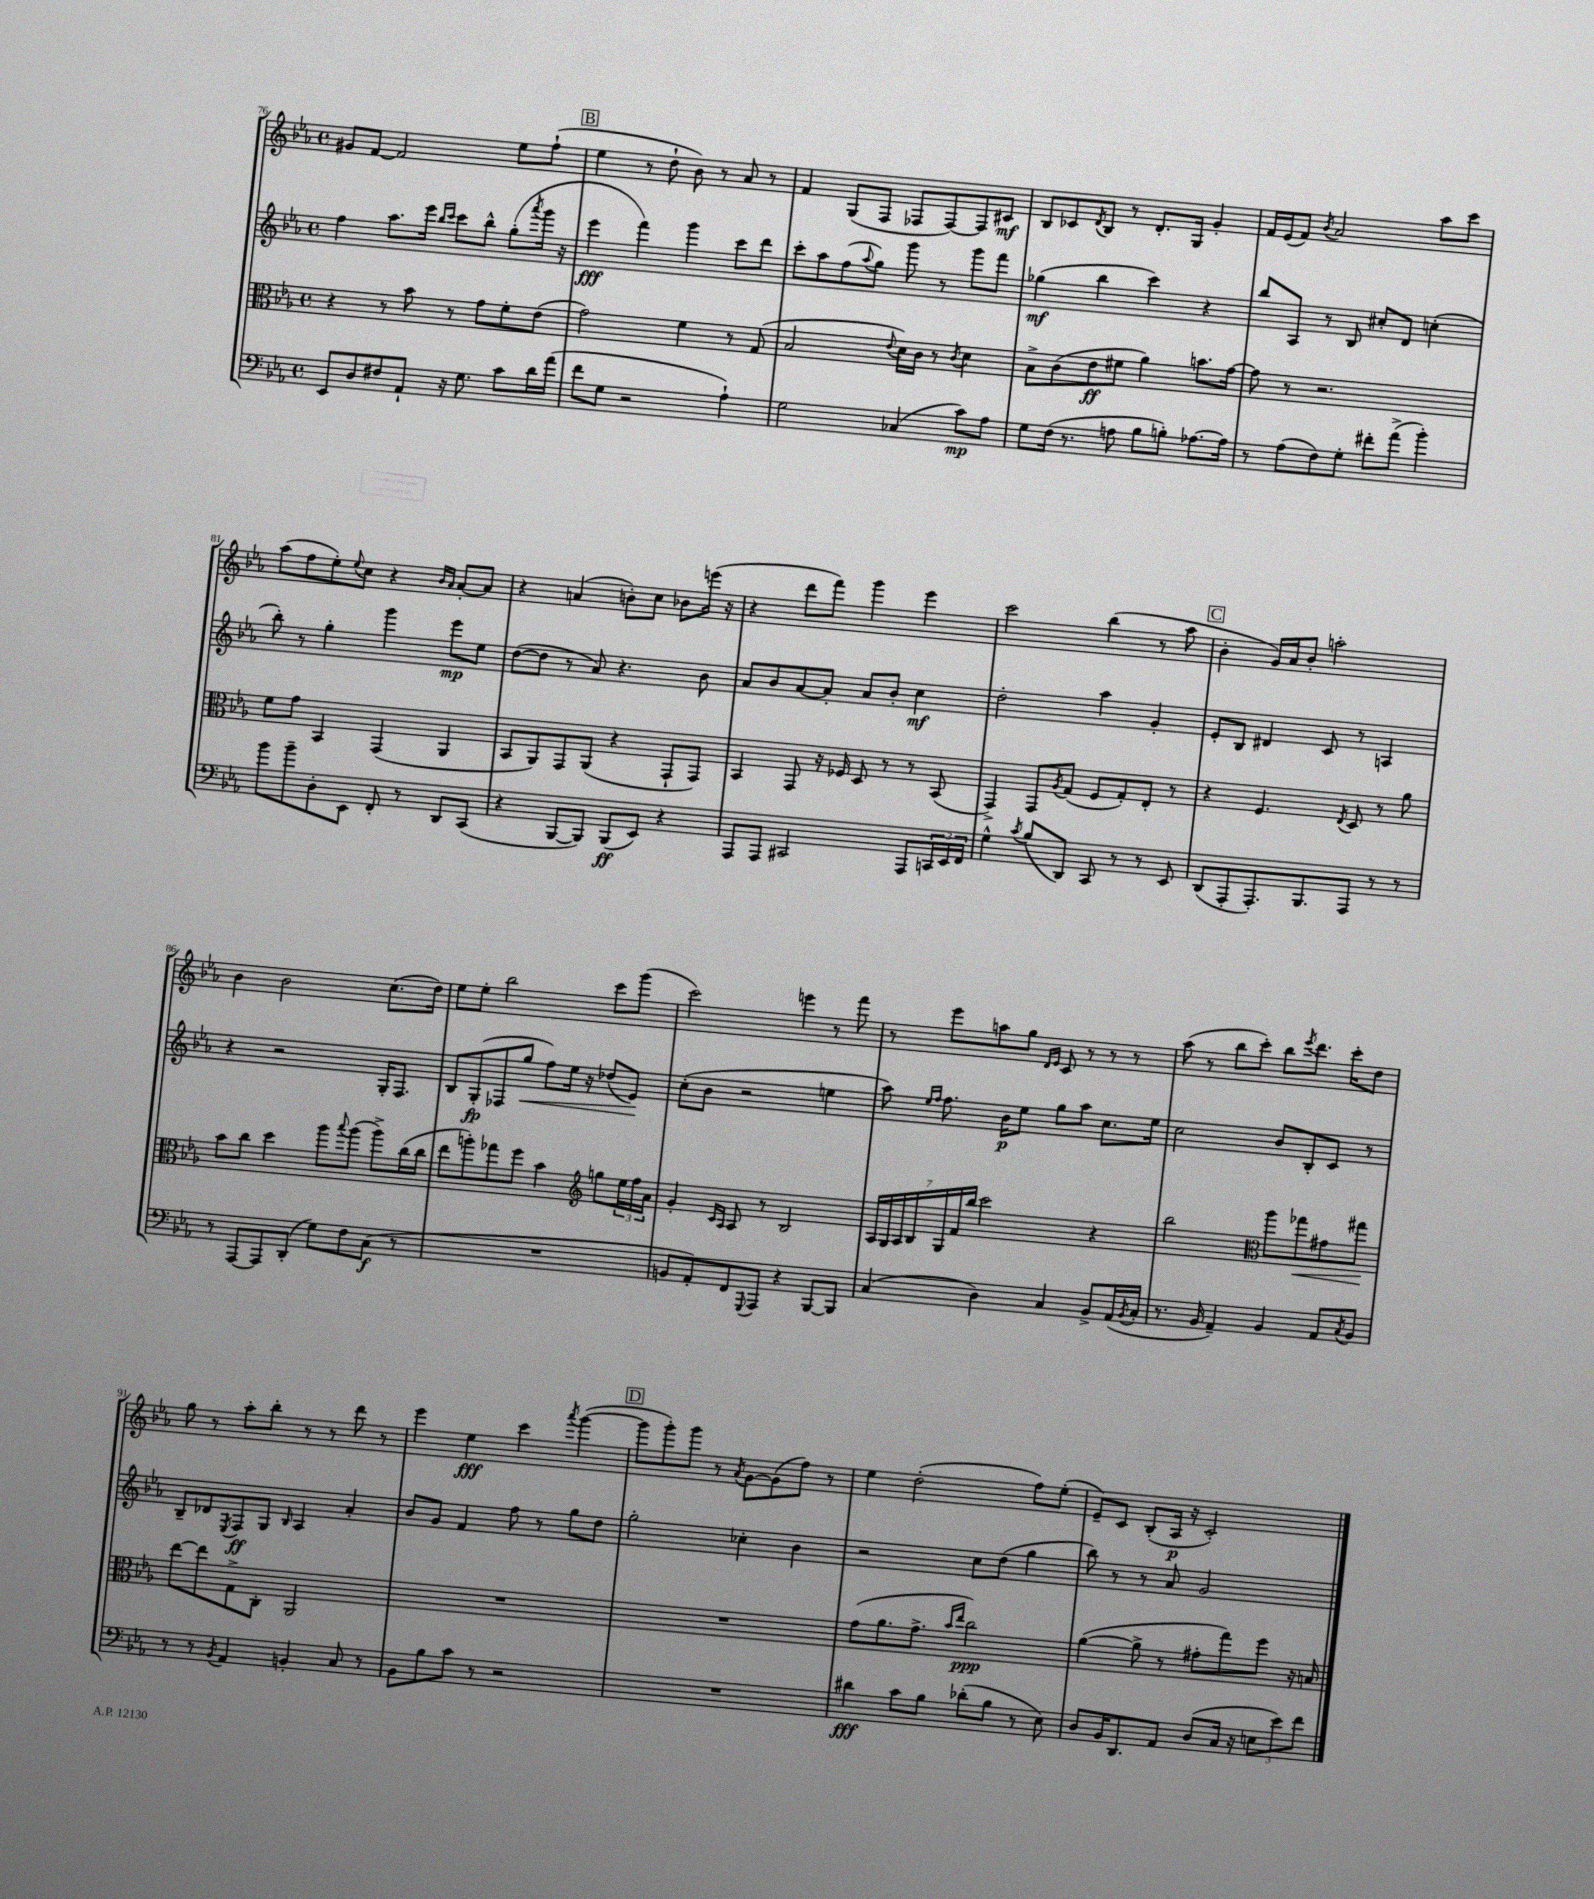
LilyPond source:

<<
\new StaffGroup <<
\new Staff = "s0" {
    \clef treble \key ees \major \defaultTimeSignature \time 4/4
    gis'8 f'8~ f'2 ees''8 f''8-!( |
    \mark \markup { \box "B" } ees''4 r8 d''8-! bes'8) r8 aes'8 r8 |
    f'4 g8( f8 fes8 fes8~) fes8 cis'8\mf |
    bes8 ces'8 \acciaccatura { d'8 } bes8 r8 d'8.-. g16 g'4-. |
    f'16 ees'16( f'8) \acciaccatura { bes'8 } aes'2 aes''8 c'''8 |
    aes''8( f''8 ees''8-.) \appoggiatura { ees''8 } c''8 r4 \grace { bes'16 aes'16 } aes'8~-. aes'8 |
    r4 a'4( b'8-.) c''8 bes'8 e'''16( r16 |
    r4 d'''8 f'''8) g'''4 ees'''4 |
    c'''2 bes''4( r8 aes''8 |
    \mark \markup { \box "C" } bes'4-. g'16) aes'16 bes'8-. a''2-. |
    bes'4 bes'2 c''8.( d''16) |
    ees''8 ees''8-. bes''2 c'''8 g'''8( |
    c'''2) e'''4 r8 f'''8 |
    r8 ees'''8 a''8 g''8 \grace { d'16 ees'16 } c'8 r8 r8 r8 |
    aes''8( r8 bes''8 c'''8-.) bes''8 \acciaccatura { ees'''8 } d'''8. c'''16-. d''8 |
    g''8 r8 aes''8-. bes''8-. r8 r8 d'''8 r8 |
    ees'''4 ees''4\fff c'''4 \acciaccatura { aes'''8 } g'''4~( |
    \mark \markup { \box "D" } g'''8 g'''8-.) g'''8 r8 \acciaccatura { aes'8 } g'8~ g'8( f''8) r8 |
    ees''4 d''2-.( f''8) ees''8-.( |
    ees'8--) c'8 bes8-.( aes16\p r16 c'2-.) \bar "|." |
}
\new Staff = "s1" {
    \clef treble \key ees \major \defaultTimeSignature \time 4/4
    f''4 aes''8. ees'''16 \grace { bes''16 c'''16 } c'''8 bes''8-^ g''8-.( \acciaccatura { aes'''8 } g'''16 r16 |
    \mark \markup { \box "B" } ees'''4\fff f'''4) g'''4 c'''8 d'''8 |
    c'''8-. aes''8 f''8( \appoggiatura { aes''8 } g''8) g'''8 r8 g'''8 f'''8 |
    ges''4\mf( bes''4 c'''4) r4 |
    bes''8 aes8 r8 bes8 cis''8-. d'8 c''4-.( |
    bes''8-.) r8 g''4-. g'''4 ees'''8\mp ees''8 |
    d''8~( d''8 r8 aes'8) r4. bes'8 |
    aes'8 bes'8 aes'8~ aes'8-. aes'8 bes'8-. c''4\mf |
    d''2-. aes''4 g'4-. |
    \mark \markup { \box "C" } ees'8-. bes8 dis'4 c'8 r8 a4 |
    r4 r2 g16-. f8. |
    bes8 g8-.\fp( fes8 g''8\< f''8) ees''16 r16 des''8( ees'8\!) |
    c''8-.( bes'8 r2 e''4 |
    aes''8) \grace { ees''16 f''16 } f''8. bes'16\p ees''8 g''8 aes''8 c''8. ees''16 |
    c''2 bes'8 bes8-. c'8 r8 |
    bes8-- des'8 \acciaccatura { ees8 } f8\ff g8 \grace { bes16 } aes4 aes'4-. |
    bes'8 g'8 f'4 f''8 r8 g''8 d''8 |
    \mark \markup { \box "D" } g''2-. ces''4-. bes'4 |
    r2 c''8 d''8( g''4 |
    bes''8) r8 r8 aes'8 g'2 \bar "|." |
}
\new Staff = "s2" {
    \clef alto \key ees \major \defaultTimeSignature \time 4/4
    r4 r8 bes'8 r8 g'8 f'8-. ees'8( |
    \mark \markup { \box "B" } g'2) f'4 r8 g8( |
    bes2 \appoggiatura { ees'8 } d'16) c'16 r8 \acciaccatura { c'8 } d'4 |
    bes8-> c'8( ees'8\ff fis'8 aes'4) b'8. g'16~ |
    g'8 r8 r2. |
    f'8 g'8 bes,4 g,4( aes,4 |
    bes,8 aes,8) g,8 aes,8( r4 g,8-! g,8) |
    bes,4 g,8 r16 fes16 d8 r8 r8 bes,8( |
    g,4->) g,8 \acciaccatura { aes8 } g8( f8 g8-.) ees8-. r8 |
    \mark \markup { \box "C" } r4 f4. \acciaccatura { ees8 } d8 r8 aes'8 |
    bes'8 c''8 d''4 aes''8 \appoggiatura { bes''8 } aes''8( aes''8->) c''16( c''16 |
    ees''8 a''8-.) ges''8 f''8 bes'4 \clef treble g''8 \tuplet 3/2 { ees''16 f''16 aes'16 } |
    g'4-. \grace { c'16 aes16 } aes8 r8 bes2 |
    \tuplet 7/4 { aes16 g16 aes16 bes16 g16 f'16 bes''16 } c'''2 r4 |
    bes''2 \clef alto aes''8 ges''8\< gis'8 gis''8\! |
    ees''8~ ees''8 g8-> c8-. aes,2 |
    R1 |
    \mark \markup { \box "D" } R1 |
    g'8( aes'8. g'8.-> \grace { bes'16 ees''16 } c''2\ppp) |
    aes'4~( aes'8-> r8 gis'8-. g''8) f''8 r16 b16 \bar "|." |
}
\new Staff = "s3" {
    \clef bass \key ees \major \defaultTimeSignature \time 4/4
    ees,8 d8 fis8 aes,8-! r16 g8. c'8 d'16 aes'16( |
    \mark \markup { \box "B" } f'8 g8 r2 aes4-!) |
    g2 ces4( c'8\mp) aes8 |
    g8 f16( r8. a8 bes8 b8-.) aes8.~ aes16 |
    r8 aes8( f8) g8-. fis'8-. aes'8->( bes'4-.) |
    bes'8 bes'8-- d8-. ees,8 f,8-. r8 d,8 c,8( |
    r4 bes,,8~ bes,,8) bes,,8\ff( ees,8) r4 |
    aes,,8 aes,,8 cis,2 aes,,8 \tuplet 3/2 { c,16 ees,16 f,16 } |
    g4-^ \acciaccatura { c'8 } bes8( d,8) c,8 r8 r8 ees,8 |
    \mark \markup { \box "C" } d,8( aes,,8-. aes,,8.-.) bes,,8. aes,,8 r8 r8 |
    r8 aes,,8~ aes,,8 d,8-.( g8) f8 c8\f( r8 |
    R1 |
    b,8 aes,8-.) f,8 \appoggiatura { g,,8 } aes,,8 r4 bes,,8~ bes,,8 |
    c4( d4) c4 bes,8-> aes,16( \acciaccatura { bes,8 } c16-. |
    r8. bes,16 aes,4--) bes,4 aes,8 \acciaccatura { c8 } bes,8 |
    r8 r8 \acciaccatura { bes,8 } aes,4 b,4-. c8 r8 |
    bes,8 bes8 c'8 r8 r2 |
    \mark \markup { \box "D" } R1 |
    dis'4\fff c'8 bes8 des'8-.( bes8 r8 ees8) |
    d8 bes,16 d,8. aes,8 d8( c16 r16 \tuplet 3/2 { e8 ees'8) f'8 } \bar "|." |
}
>>
>>
\layout { \context { \Score currentBarNumber = #76 } }
